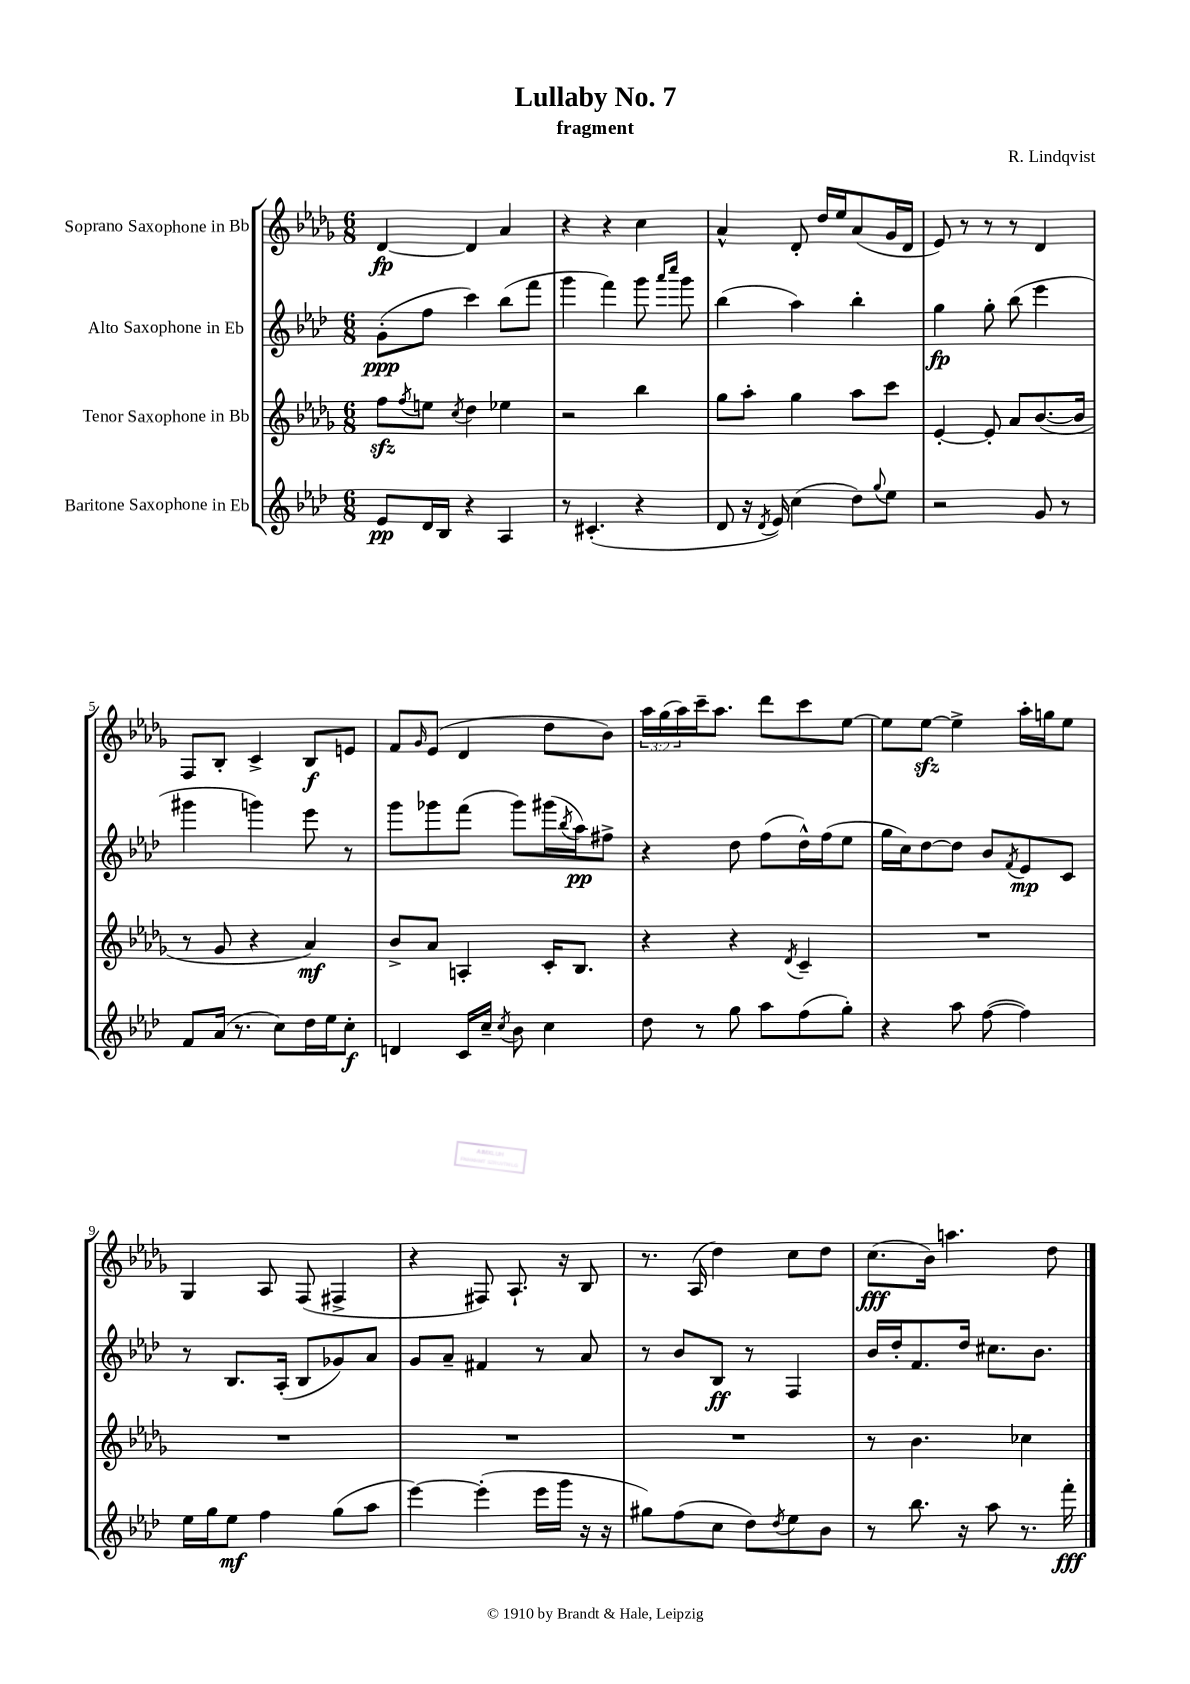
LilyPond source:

\header { title = "Lullaby No. 7" composer = "R. Lindqvist" subtitle = "fragment" }
<<
\new StaffGroup <<
\new Staff = "s0" \with { instrumentName = "Soprano Saxophone in Bb" } {
    \clef treble \key des \major \numericTimeSignature \time 6/8 \override Staff.TupletNumber.text = #tuplet-number::calc-fraction-text
    des'4~\fp des'4 aes'4 |
    r4 r4 c''4 |
    aes'4-^ des'8-. des''16 ees''16 aes'8( ges'16 des'16 |
    ees'8) r8 r8 r8 des'4 |
    f8 bes8-. c'4-> bes8\f e'8 |
    f'8 \grace { ges'16 } ees'8( des'4 des''8 bes'8) |
    \tuplet 3/2 { aes''16 ges''16( aes''16) } c'''16-- aes''8. des'''8 c'''8 ees''8~ |
    ees''8 ees''8~\sfz ees''4-> aes''16-. g''16 ees''8 |
    ges4 aes8 f8( fis4-> |
    r4 fis8) aes8.-! r16 bes8 |
    r8. aes16( des''4) c''8 des''8 |
    c''8.\fff( bes'16) a''4. des''8 \bar "|." |
}
\new Staff = "s1" \with { instrumentName = "Alto Saxophone in Eb" } {
    \clef treble \key aes \major \numericTimeSignature \time 6/8
    g'8-.\ppp( f''8 c'''4) bes''8( f'''8 |
    g'''4 f'''4) g'''8 \grace { aes'''16 c''''16 } g'''8 |
    bes''4( aes''4) bes''4-. |
    g''4\fp g''8-. bes''8( ees'''4 |
    gis'''4 g'''4) ees'''8 r8 |
    g'''8 ges'''8 f'''8( ges'''8) gis'''16( \acciaccatura { bes''8 } aes''16\pp) fis''8-> |
    r4 des''8 f''8( des''16-^) f''16( ees''8 |
    g''16 c''16) des''8~ des''8 bes'8 \acciaccatura { f'8 } ees'8\mp c'8 |
    r8 bes8. aes16-.( bes8 ges'8) aes'8 |
    g'8 aes'8-- fis'4 r8 aes'8 |
    r8 bes'8 bes8\ff r8 f4 |
    bes'16 des''16-. f'8. des''16 cis''8. bes'8. \bar "|." |
}
\new Staff = "s2" \with { instrumentName = "Tenor Saxophone in Bb" } {
    \clef treble \key des \major \numericTimeSignature \time 6/8
    f''8\sfz \acciaccatura { f''8 } e''8 \acciaccatura { c''8 } des''4 ees''4 |
    r2 bes''4 |
    ges''8 aes''8-. ges''4 aes''8 c'''8 |
    ees'4~-. ees'8-. aes'8 bes'8.~( bes'16 |
    r8 ges'8 r4 aes'4\mf) |
    bes'8-> aes'8 a4-. c'16-. bes8. |
    r4 r4 \acciaccatura { des'8 } c'4-- |
    R2. |
    R2. |
    R2. |
    R2. |
    r8 bes'4. ces''4 \bar "|." |
}
\new Staff = "s3" \with { instrumentName = "Baritone Saxophone in Eb" } {
    \clef treble \key aes \major \numericTimeSignature \time 6/8
    ees'8\pp des'16 bes16 r4 aes4 |
    r8 cis'4.-.( r4 |
    des'8 r16 \acciaccatura { des'8 } ees'16) c''4( des''8) \appoggiatura { g''8 } ees''8 |
    r2 g'8 r8 |
    f'8 aes'16( r8. c''8) des''16 ees''16 c''8-.\f |
    d'4 c'16 c''16-- \acciaccatura { c''8 } bes'8 c''4 |
    des''8 r8 g''8 aes''8 f''8( g''8-.) |
    r4 aes''8 f''8~( f''4) |
    ees''16 g''16 ees''8\mf f''4 g''8( aes''8 |
    ees'''4~) ees'''4-.( ees'''16 g'''16 r16 r16 |
    gis''8) f''8( c''8 des''8) \acciaccatura { des''8 } ees''8 bes'8 |
    r8 bes''8. r16 aes''8 r8. f'''16-.\fff \bar "|." |
}
>>
>>
